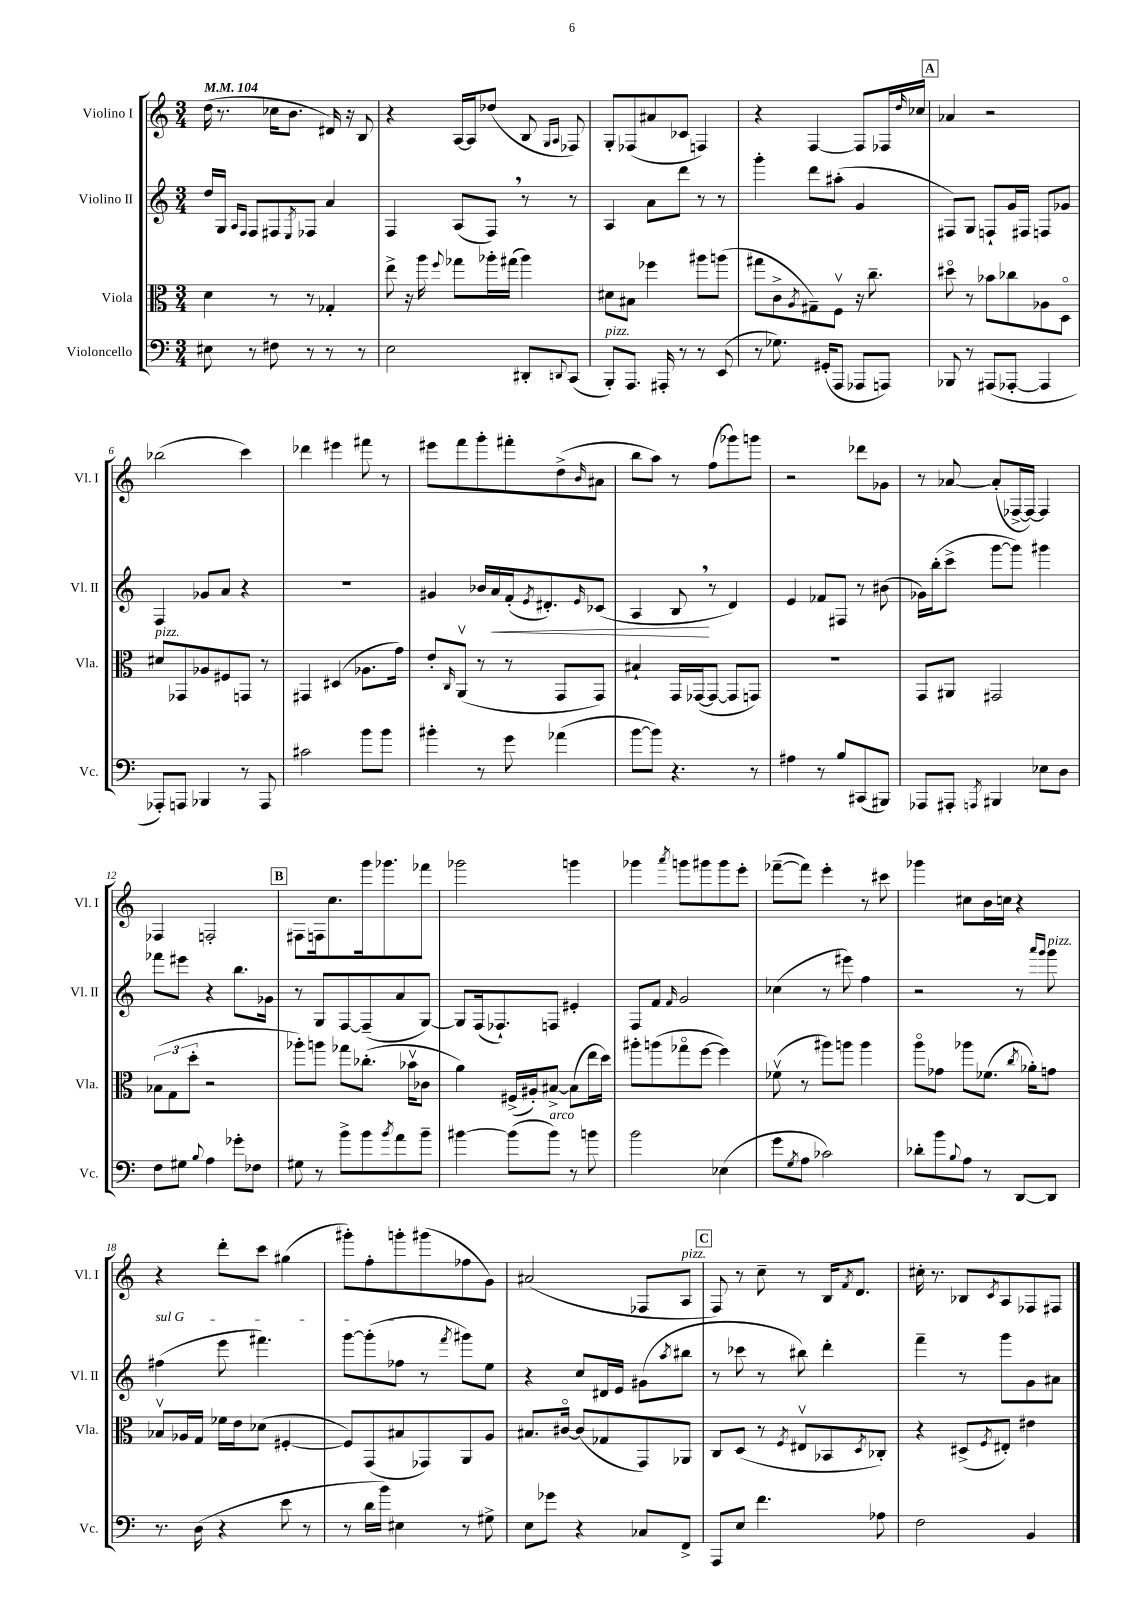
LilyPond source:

<<
\new StaffGroup <<
\new Staff = "s0" \with { instrumentName = "Violino I" shortInstrumentName = "Vl. I" } {
    \clef treble \key c \major \numericTimeSignature \time 3/4 \tempo 4 = 104
    d''16( r8. ces''16 b'8. dis'16) r16 b8 |
    r4 a16~ a16 des''8( b8 \grace { g16 a16 } fes8) |
    g8-. fes8( ais'8 ces'8 f4) |
    r4 f4~ f8 fes16 \grace { d''16 } ces''16 |
    \mark \markup { \box "A" } aes'4 r2 |
    bes''2( c'''4) |
    des'''4 eis'''4 fis'''8 r8 |
    eis'''8 f'''8 g'''8-. fis'''8-. d''8->( \grace { b'16 } ais'8 |
    b''8 a''8) r8 f''8( ges'''8) g'''8 |
    r2 des'''8 ges'8 |
    r8 aes'8~ aes'8-.( fes16~-> fes16~) fes4 |
    fes4 f2-. |
    \mark \markup { \box "B" } fis8 f16 c''8. g'''16 ges'''8. fes'''8 |
    ges'''2 g'''4 |
    ges'''4 \acciaccatura { a'''8 } g'''8 gis'''8 gis'''8 e'''8-. |
    fes'''8~--( fes'''8) e'''4-. r8 cis'''8 |
    ges'''4 cis''8 b'16 c''16 r4 |
    r4 d'''8-. c'''8 gis''4( |
    gis'''8-.) f''8-. g'''8-. gis'''8( fes''8 g'8) |
    ais'2( fes8 a8^\markup { \italic "pizz." } |
    \mark \markup { \box "C" } f8) r8 c''8-- r8 b16 \acciaccatura { f'8 } d'8. |
    cis''16-. r8. bes8 \acciaccatura { c'8 } a8 fes8 fis8 \bar "|." |
}
\new Staff = "s1" \with { instrumentName = "Violino II" shortInstrumentName = "Vl. II" } {
    \clef treble \key c \major \numericTimeSignature \time 3/4
    d''16 g16 \grace { a16 f16 } f8 fis8 \acciaccatura { e8 } fes8 a'4 |
    f4 a8( f8) \breathe r8 r8 |
    a4 a'8 d'''8 r8 r8 |
    g'''4-. d'''8 ais''8-.( g'4 |
    \mark \markup { \box "A" } fis8) g8 f8-! g'16 fis16 f8 ges'8 |
    f4 ges'8 a'8 r4 |
    R2. |
    gis'4 bes'16 a'16\< f'16-.( \acciaccatura { e'8 } dis'8.-.) \grace { e'16 } ces'8( |
    a4 b8\! \breathe r8 d'4) |
    e'4 fes'8 fis8 r8 bis'8( |
    ges'16) b''16-.( c'''8-> g'''8~ g'''8) gis'''4 |
    fes'''8 eis'''8 r4 b''8. ges'16 |
    \mark \markup { \box "B" } r8 g8 f8~ f8--( a'8 g8~) |
    g8 f16( fes8.-!) f8 eis'4-. |
    f8 f'8 \grace { f'16 } g'2 |
    ces''4( r8 eis'''8) f''4 |
    r2 r8 \grace { a'''16 g'''16 } g'''8^\markup { \italic "pizz." } |
    \once \override TextSpanner.bound-details.left.text = \markup { \italic "sul G" } fis''4\startTextSpan( e'''8 fis'''4.) |
    g'''8~ g'''8-.( fes''8\stopTextSpan r8 \acciaccatura { f'''8 } gis'''8) e''8 |
    r4 c''8 dis'16 e'16 gis'8( \acciaccatura { a''8 } bis''8 |
    \mark \markup { \box "C" } r8 ces'''8 r8 bis''8) d'''4-. |
    f'''4-- r8 g'''8 g'8 ais'8 \bar "|." |
}
\new Staff = "s2" \with { instrumentName = "Viola" shortInstrumentName = "Vla." } {
    \clef alto \key c \major \numericTimeSignature \time 3/4
    d'4 r8 r8 ges4-. |
    e''8-> r16 a''16 \appoggiatura { f''8 } ges''8 aes''16-. gis''16( aes''4) |
    dis'8 bis8 fes''4 ais''8 a''8( |
    gis''8 c'8-> \acciaccatura { a8 } gis8--) f8\upbow r16 c''8.-- |
    \mark \markup { \box "A" } dis''8\flageolet r8 bes'8 ces''8 aes8 d8\flageolet |
    dis'8^\markup { \italic "pizz." } ges,8 aes8 fis8 g,8 r8 |
    gis,4 dis4( aes8. g'16) |
    e'8-. \grace { c16 } a,8\upbow( r8 r8 g,8 g,8) |
    bis4-! g,16 ges,16~( ges,8~ ges,8 g,8) |
    R2. |
    g,8 ais,8 gis,2 |
    \tuplet 3/2 { bes8( g8 d''8-. } r2 |
    \mark \markup { \box "B" } aes''8-.) a''8 ges''8 ces''8.-.( bes'16\upbow ces'8 |
    a'4) fis16->( ais16-.) bis8~-> bis8( e''16 d''16) |
    ais''8-. a''8( ges''8\flageolet f''8~ f''4) |
    fes'8\upbow( r8 ais''8) a''8 a''4 |
    a''8\flageolet ges'8 aes''8 fes'8.( \acciaccatura { c''8 } aes'16-.) g'8 |
    bes8\upbow aes16 g16 fes'16 e'16 des'8( fis4~-. |
    fis8) g,8( bis8 ges,8) a,8 a8 |
    bis8. cis'16~\flageolet cis'8( ges8 g,8) aes,8 |
    \mark \markup { \box "C" } c8 d8( r8 \acciaccatura { f8 } eis8\upbow bes,8 \acciaccatura { d8 } ces8-.) |
    r4 dis8->( \acciaccatura { f8 } eis8-.) eis'4 \bar "|." |
}
\new Staff = "s3" \with { instrumentName = "Violoncello" shortInstrumentName = "Vc." } {
    \clef bass \key c \major \numericTimeSignature \time 3/4
    eis8 r8 fis8 r8 r8 r8 |
    e2 dis,8-. \appoggiatura { d,8 } c,8( |
    b,,8-.^\markup { \italic "pizz." }) a,,8. ais,,16-. r8 r8 e,8( |
    r8 ges8.) gis,16-.( a,,8 aes,,8 a,,8) |
    \mark \markup { \box "A" } bes,,8 r8 ais,,8( aes,,8~-. aes,,4 |
    aes,,8-.) a,,8 bes,,4 r8 a,,8 |
    cis'2 b'8 b'8 |
    bis'4-. r8 g'8 aes'4( |
    b'8~ b'8) r4. r8 |
    ais4 r8 b8 cis,8( bis,,8) |
    aes,,8 ais,,8-. \acciaccatura { a,,8 } bis,,4 ees8 d8 |
    f8 gis8 \appoggiatura { b8 } a4 ges'8-. fes8 |
    \mark \markup { \box "B" } gis8 r8 b'8-> b'8 \acciaccatura { b'8 } a'8 b'8-- |
    bis'4~ bis'8( bis'8^\markup { \italic "arco" }) r8 b'8 |
    b'2 ees4( |
    g'8 \acciaccatura { g8 } a8 ces'2) |
    des'8-. b'8 \appoggiatura { b8 } a8 r8 d,8~ d,8 |
    r8. d16( r4 e'8 r8 |
    r8 d'16 b'16) eis4 r8 gis8-> |
    e8 ges'8 r4 ces8 f,8-> |
    \mark \markup { \box "C" } a,,8 e8 f'4. aes8 |
    f2 b,4 \bar "|." |
}
>>
>>
